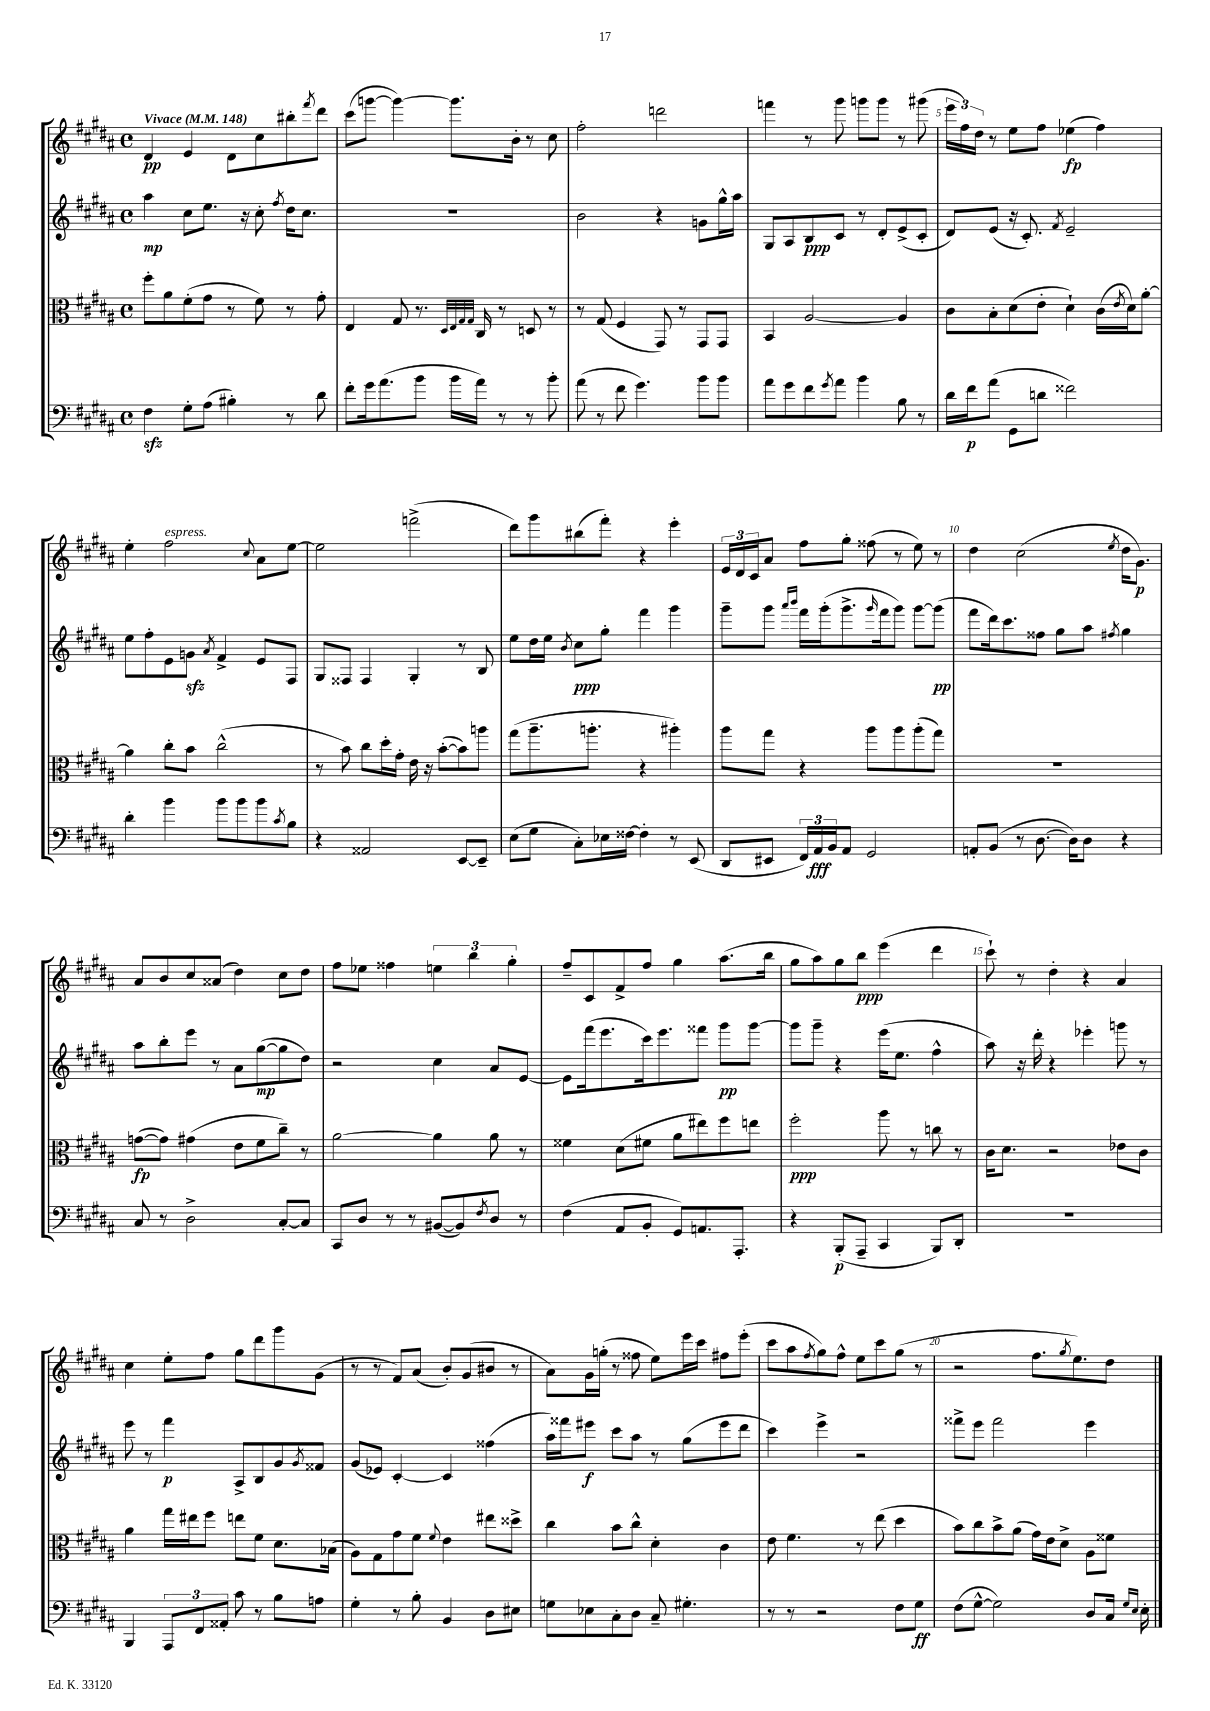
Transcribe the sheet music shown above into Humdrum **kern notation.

**kern	**dynam	**kern	**dynam	**kern	**dynam	**kern	**dynam
*part4	*part4	*part3	*part3	*part2	*part2	*part1	*part1
*staff4	*staff4	*staff3	*staff3	*staff2	*staff2	*staff1	*staff1
*clefF4	*	*clefC3	*	*clefG2	*	*clefG2	*
*k[f#c#g#d#a#]	*	*k[f#c#g#d#a#]	*	*k[f#c#g#d#a#]	*	*k[f#c#g#d#a#]	*
*M4/4	*	*M4/4	*	*M4/4	*	*M4/4	*
*met(c)	*	*met(c)	*	*met(c)	*	*met(c)	*
*MM148	*	*MM148	*	*MM148	*	*MM148	*
=1	=1	=1	=1	=1	=1	=1	=1
!	!	!	!	!	!	!LO:TX:a:B:t=Vivace	!
4F#zz\	.	8ff#'\L	.	4aa#\	mp	4d#/	pp
.	.	8a#\	.	.	.	.	.
8G#'\L	.	(8f#'\	.	8cc#\L	.	4e/	.
(8A#\J	.	8g#\J	.	8.ee\J	.	.	.
4B#X'\)	.	8r	.	.	.	8d#\L	.
.	.	.	.	16r	.	.	.
.	.	8f#\)	.	8cc#'\	.	8cc#\	.
.	.	.	.	8qff#/	.	.	.
8r	.	8r	.	16dd#\KL	.	8bb#X'\	.
.	.	.	.	8.cc#\J	.	.	.
.	.	.	.	.	.	8qfff#/	.
8d#\	.	8g#'\	.	.	.	8ddd#\J	.
=2	=2	=2	=2	=2	=2	=2	=2
8f#'\L	.	4E/	.	1r	.	(8ccc#\L	.
16g#\k	.	.	.	.	.	[8gggn\J	.
(8.a#\	.	.	.	.	.	.	.
.	.	8G#/	.	.	.	4ggg\_)	.
8b\J	.	8.r	.	.	.	.	.
16b\LL	.	.	.	.	.	8.ggg\L]	.
.	.	32qqD#/LLL	.	.	.	.	.
.	.	32qqE/	.	.	.	.	.
.	.	32qqG#/	.	.	.	.	.
.	.	32qqG#/JJJ	.	.	.	.	.
16a#\JJ)	.	16C#/	.	.	.	.	.
8r	.	8r	.	.	.	.	.
.	.	.	.	.	.	16b'\Jk	.
8r	.	8Dn/	.	.	.	8r	.
8b'\	.	8r	.	.	.	8cc#\	.
=3	=3	=3	=3	=3	=3	=3	=3
(8a#\	.	8r	.	2b\	.	2ff#'\	.
8r	.	(8G#/	.	.	.	.	.
8f#\	.	4F#/	.	.	.	.	.
4.g#\)	.	.	.	.	.	.	.
.	.	8GG#/)	.	4r	.	2dddn\	.
.	.	8r	.	.	.	.	.
8b\L	.	8GG#/L	.	8gn\L	.	.	.
8b\J	.	8GG#/J	.	16gg#^^\L	.	.	.
.	.	.	.	16aa#\JJ	.	.	.
=4	=4	=4	=4	=4	=4	=4	=4
8a#\L	.	4BB/	.	8G#/L	.	4fffn\	.
8g#\	.	.	.	8A#/	.	.	.
8f#\	.	[2A#/	.	8B/	ppp	8r	.
8qg#/	.	.	.	.	.	.	.
8a#\J	.	.	.	8c#/J	.	8ggg#\	.
4b\	.	.	.	8r	.	8gggn\L	.
.	.	.	.	8d#'/L	.	8ggg\J	.
8B\	.	4A#/]	.	(8e^/	.	8r	.
8r	.	.	.	8c#'/J	.	(8ggg#X\	.
=5	=5	=5	=5	=5	=5	=5	=5
16d#\LL	.	8c#\L	.	8d#/L)	.	24eee\LL	.
.	.	.	.	.	.	24ff#\)	.
16f#\J	p	.	.	.	.	.	.
.	.	.	.	.	.	24dd#\JJ	.
(8a#\J	.	8B'\	.	(8e/J	.	8r	.
8GG#\L	.	(8d#\	.	16r	.	8ee\L	.
.	.	.	.	8.c#'/)	.	.	.
8dn\J	.	8e'\J	.	.	.	8ff#\J	.
.	.	.	.	8qf#/	.	.	.
2f##X\)	.	4d#`\)	.	2e~/	.	(4ee-X\	fp
.	.	(16c#\LL	.	.	.	4ff#\)	.
.	.	8qe/	.	.	.	.	.
.	.	16d#\J)	.	.	.	.	.
.	.	[8a#'\J	.	.	.	.	.
!!LO:LB:g=z
=6	=6	=6	=6	=6	=6	=6	=6
4d#'\	.	4a#\]	.	8ee\L	.	4ee'\	.
.	.	.	.	8ff#'\	.	.	.
!	!	!	!	!	!	!LO:TX:a:i:t=espress.	!
4b\	.	8cc#'\L	.	8e\	.	2ff#\	.
.	.	8b\J	.	8gnzz\J	.	.	.
.	.	.	.	8qa#/	.	.	.
8b\L	.	(2cc#^^\	.	4f#^/	.	.	.
8b\	.	.	.	.	.	.	.
.	.	.	.	.	.	8qqcc#/	.
8b\	.	.	.	8e/L	.	8a#\L	.
8qc#/	.	.	.	.	.	.	.
8B\J	.	.	.	8F#/J	.	[8ee\J	.
=7	=7	=7	=7	=7	=7	=7	=7
4r	.	8r	.	8G#/L	.	2ee\]	.
.	.	8b\)	.	8F##X/J	.	.	.
2AA##X/	.	8cc#\L	.	4F##/	.	.	.
.	.	16dd#'\L	.	.	.	.	.
.	.	16g#'\JJ	.	.	.	.	.
.	.	16e\	.	4G#'/	.	(2fffn^\	.
.	.	16r	.	.	.	.	.
.	.	([8b'\L	.	.	.	.	.
[8EE/L	.	8b\])	.	8r	.	.	.
8EE~/J]	.	8aan\J	.	8B/	.	.	.
=8	=8	=8	=8	=8	=8	=8	=8
(8E\L	.	(8gg#\L	.	8ee\L	.	8ddd#\L)	.
8G#\J	.	8.aa#~\	.	16dd#\L	.	8ggg#\	.
.	.	.	.	16ee\JJ	.	.	.
.	.	.	.	8qb/	.	.	.
8C#'\L)	.	.	.	8cc#\L	ppp	(8bb#X\	.
.	.	8.aan'\J	.	.	.	.	.
16E-X\L	.	.	.	8gg#'\J	.	8fff#'\J)	.
[16F##X\JJ	.	.	.	.	.	.	.
4F##'\]	.	4r	.	4fff#\	.	4r	.
8r	.	4aa#X'\)	.	4ggg#\	.	4eee'\	.
(8EE/	.	.	.	.	.	.	.
=9	=9	=9	=9	=9	=9	=9	=9
8DD#/L	.	8aa#\L	.	8ggg#~\L	.	24e/LL	.
.	.	.	.	.	.	24d#/	.
.	.	.	.	.	.	24c#/J	.
8EE#X/J	.	8gg#\J	.	8ggg#\J	.	8a#/J	.
.	.	.	.	16qqaaa#/LL	.	.	.
.	.	.	.	16qqbbb/JJ	.	.	.
24FF#/LL)	.	4r	.	16fff#\LL	.	8ff#\L	.
24AA#/	fff	.	.	.	.	.	.
.	.	.	.	(16ggg#'\J	.	.	.
24BB/J	.	.	.	.	.	.	.
8AA#/J	.	.	.	8.ggg#^\	.	8gg#'\J	.
2GG#/	.	8aa#\L	.	.	.	(8ff##X\	.
.	.	.	.	16qqggg#/	.	.	.
.	.	.	.	16fff#\k	.	.	.
.	.	8aa#\	.	8ggg#\J)	.	8r	.
.	.	(8aa#'\	.	[8ggg#\L	.	8ee\)	.
.	.	8gg#\J)	.	(8ggg#\J]	pp	8r	.
=10	=10	=10	=10	=10	=10	=10	=10
8AAn'/L	.	1r	.	8fff#\L	.	4dd#\	.
(8BB/J	.	.	.	16ddd#\k)	.	.	.
.	.	.	.	8.ccc#\	.	.	.
8r	.	.	.	.	.	(2cc#\	.
[8.D#\	.	.	.	8ff##X\J	.	.	.
.	.	.	.	8gg#\L	.	.	.
16D#\KL])	.	.	.	.	.	.	.
8D#\J	.	.	.	8aa#\J	.	.	.
.	.	.	.	8qff#X/	.	8qee/	.
4r	.	.	.	4gg#\	.	16dd#\KL	.
.	.	.	.	.	.	8.g#\J)	p
!!LO:LB:g=z
=11	=11	=11	=11	=11	=11	=11	=11
8C#/	.	([8gn\L	fp	8aa#\L	.	8a#/L	.
8r	.	8g\J])	.	8bb'\	.	8b/	.
2D#^\	.	(4g#X\	.	8eee\J	.	8cc#/	.
.	.	.	.	8r	.	(8a##X/J	.
.	.	8e\L	.	8a#\L	.	4dd#\)	.
.	.	8f#\	.	([8gg#\	mp	.	.
[8C#'/L	.	8cc#~\J)	.	8gg#\]	.	8cc#\L	.
8C#/J]	.	8r	.	8dd#\J)	.	8dd#\J	.
=12	=12	=12	=12	=12	=12	=12	=12
8CC#/L	.	[2a#\	.	2r	.	8ff#\L	.
8D#/J	.	.	.	.	.	8ee-X\J	.
8r	.	.	.	.	.	4ff##X\	.
8r	.	.	.	.	.	.	.
([8BB#X/L	.	4a#\]	.	4cc#\	.	6een\	.
8BB#/])	.	.	.	.	.	.	.
.	.	.	.	.	.	6bb\	.
8qF#/	.	.	.	.	.	.	.
8D#/J	.	8a#\	.	8a#/L	.	.	.
.	.	.	.	.	.	6gg#'\	.
8r	.	8r	.	[8e/J	.	.	.
=13	=13	=13	=13	=13	=13	=13	=13
(4F#\	.	4f##X\	.	8e\L]	.	8ff#~/L	.
.	.	.	.	(16fff#\k	.	8c#/	.
.	.	.	.	8.eee\	.	.	.
8AA#/L	.	(8d#\L	.	.	.	8f#^/	.
8BB'/J	.	8f#X\J	.	16ccc#\k)	.	8ff#/J	.
.	.	.	.	8.eee\	.	.	.
8GG#/L)	.	8a#\L	.	.	.	4gg#\	.
8.AAn/	.	8ee#X\)	.	8fff##X\J	.	.	.
.	.	8ff#\	.	8ggg#\L	pp	(8.aa#\L	.
8.AAA#'/J	.	.	.	.	.	.	.
.	.	8een\J	.	[8ggg#\J	.	.	.
.	.	.	.	.	.	16bb\Jk	.
=14	=14	=14	=14	=14	=14	=14	=14
4r	.	2ff#'\	ppp	8ggg#\L]	.	8gg#\L	.
.	.	.	.	8ggg#~\J	.	8aa#\)	.
(8BBB'/L	p	.	.	4r	.	8gg#\	.
8AAA#~/J	.	.	.	.	.	8bb\J	ppp
4CC#/	.	8aa#\	.	(16eee\KL	.	(4eee\	.
.	.	.	.	8.ee\J	.	.	.
.	.	8r	.	.	.	.	.
8BBB/L)	.	8ccn\	.	4ff#^^\	.	4ddd#\	.
8DD#'/J	.	8r	.	.	.	.	.
=15	=15	=15	=15	=15	=15	=15	=15
1r	.	16c#\KL	.	8aa#\)	.	8ccc#`\)	.
.	.	8.d#\J	.	.	.	.	.
.	.	.	.	16r	.	8r	.
.	.	.	.	16ddd#'\	.	.	.
.	.	2r	.	4r	.	4dd#'\	.
.	.	.	.	4eee-X'\	.	4r	.
.	.	8e-X\L	.	8gggn\	.	4a#/	.
.	.	8c#\J	.	8r	.	.	.
!!LO:LB:g=z
=16	=16	=16	=16	=16	=16	=16	=16
4BBB/	.	4a#\	.	8eee\	.	4cc#\	.
.	.	.	.	8r	.	.	.
12AAA#/L	.	16gg#\LL	.	4fff#\	p	8ee'\L	.
.	.	16ee#X\J	.	.	.	.	.
12FF#/	.	.	.	.	.	.	.
.	.	8ff#\J	.	.	.	8ff#\J	.
12AA##X'/J	.	.	.	.	.	.	.
8c#\	.	8een\L	.	8A#^/L	.	8gg#\L	.
8r	.	8f#\J	.	8B/	.	8ddd#\	.
8B\L	.	8.d#\L	.	8g#/	.	8ggg#\	.
.	.	.	.	8qg#/	.	.	.
8An\J	.	.	.	8f##X/J	.	(8g#\J	.
.	.	(16B-X\Jk	.	.	.	.	.
=17	=17	=17	=17	=17	=17	=17	=17
4G#'\	.	8A#\L)	.	(8g#/L	.	8r	.
.	.	8G#\	.	8e-X/J)	.	8r	.
8r	.	8g#\	.	[4c#'/	.	8f#/L)	.
8B'\	.	8f#\J	.	.	.	(8a#/J	.
.	.	8qqf#/	.	.	.	.	.
4BB/	.	4e\	.	4c#/]	.	8b'/L)	.
.	.	.	.	.	.	(8g#/	.
8D#\L	.	8ee#X\L	.	(4ff##X\	.	8b#X/J	.
8E#X\J	.	8dd##X^\J	.	.	.	8r	.
=18	=18	=18	=18	=18	=18	=18	=18
8Gn\L	.	4cc#\	.	16aa#\LL)	.	8a#\L)	.
.	.	.	.	16fff##X\J	.	.	.
8E-X\	.	.	.	8eee#X\J	f	16g#\L	.
.	.	.	.	.	.	(16ggn'\JJ	.
8C#'\	.	8b\L	.	8ccc#\L	.	8r	.
8D#\J	.	8cc#^^\J	.	8aa#\J	.	8ff##X\	.
8C#~/	.	4d#'\	.	8r	.	8ee\L)	.
4.G#X'\	.	.	.	(8gg#\L	.	16eee\L	.
.	.	.	.	.	.	16ccc#\JJ	.
.	.	4c#\	.	8eee#\	.	8ff#X\L	.
.	.	.	.	8ddd#\J	.	(8eee'\J	.
=19	=19	=19	=19	=19	=19	=19	=19
8r	.	8e\	.	4ccc#\)	.	8ccc#\L	.
8r	.	4.f#\	.	.	.	8aa#\	.
.	.	.	.	.	.	8qff#/	.
2r	.	.	.	4eee^\	.	8gg#\)	.
.	.	.	.	.	.	8ff#^^\J	.
.	.	8r	.	2r	.	8ee\L	.
.	.	(8ee\	.	.	.	8ccc#\	.
8F#\L	.	4dd#\	.	.	.	(8gg#\J	.
8G#\J	ff	.	.	.	.	8r	.
=20	=20	=20	=20	=20	=20	=20	=20
(8F#\L	.	8b\L)	.	8fff##X^\L	.	2r	.
[8G#^^\J	.	8cc#\	.	8eee\J	.	.	.
2G#\])	.	8b^\	.	2fff##\	.	.	.
.	.	(8a#\J	.	.	.	.	.
.	.	16g#\LL)	.	.	.	8.ff#\L	.
.	.	16e\J	.	.	.	.	.
.	.	8d#^\J	.	.	.	.	.
.	.	.	.	.	.	8qgg#/	.
.	.	.	.	.	.	8.ee\)	.
8D#/L	.	8A#\L	.	4eee\	.	.	.
16C#/Jk	.	8f##X\J	.	.	.	8dd#\J	.
16qqG#/LL	.	.	.	.	.	.	.
16qqE/JJ	.	.	.	.	.	.	.
16E'\	.	.	.	.	.	.	.
==	==	==	==	==	==	==	==
*-	*-	*-	*-	*-	*-	*-	*-
